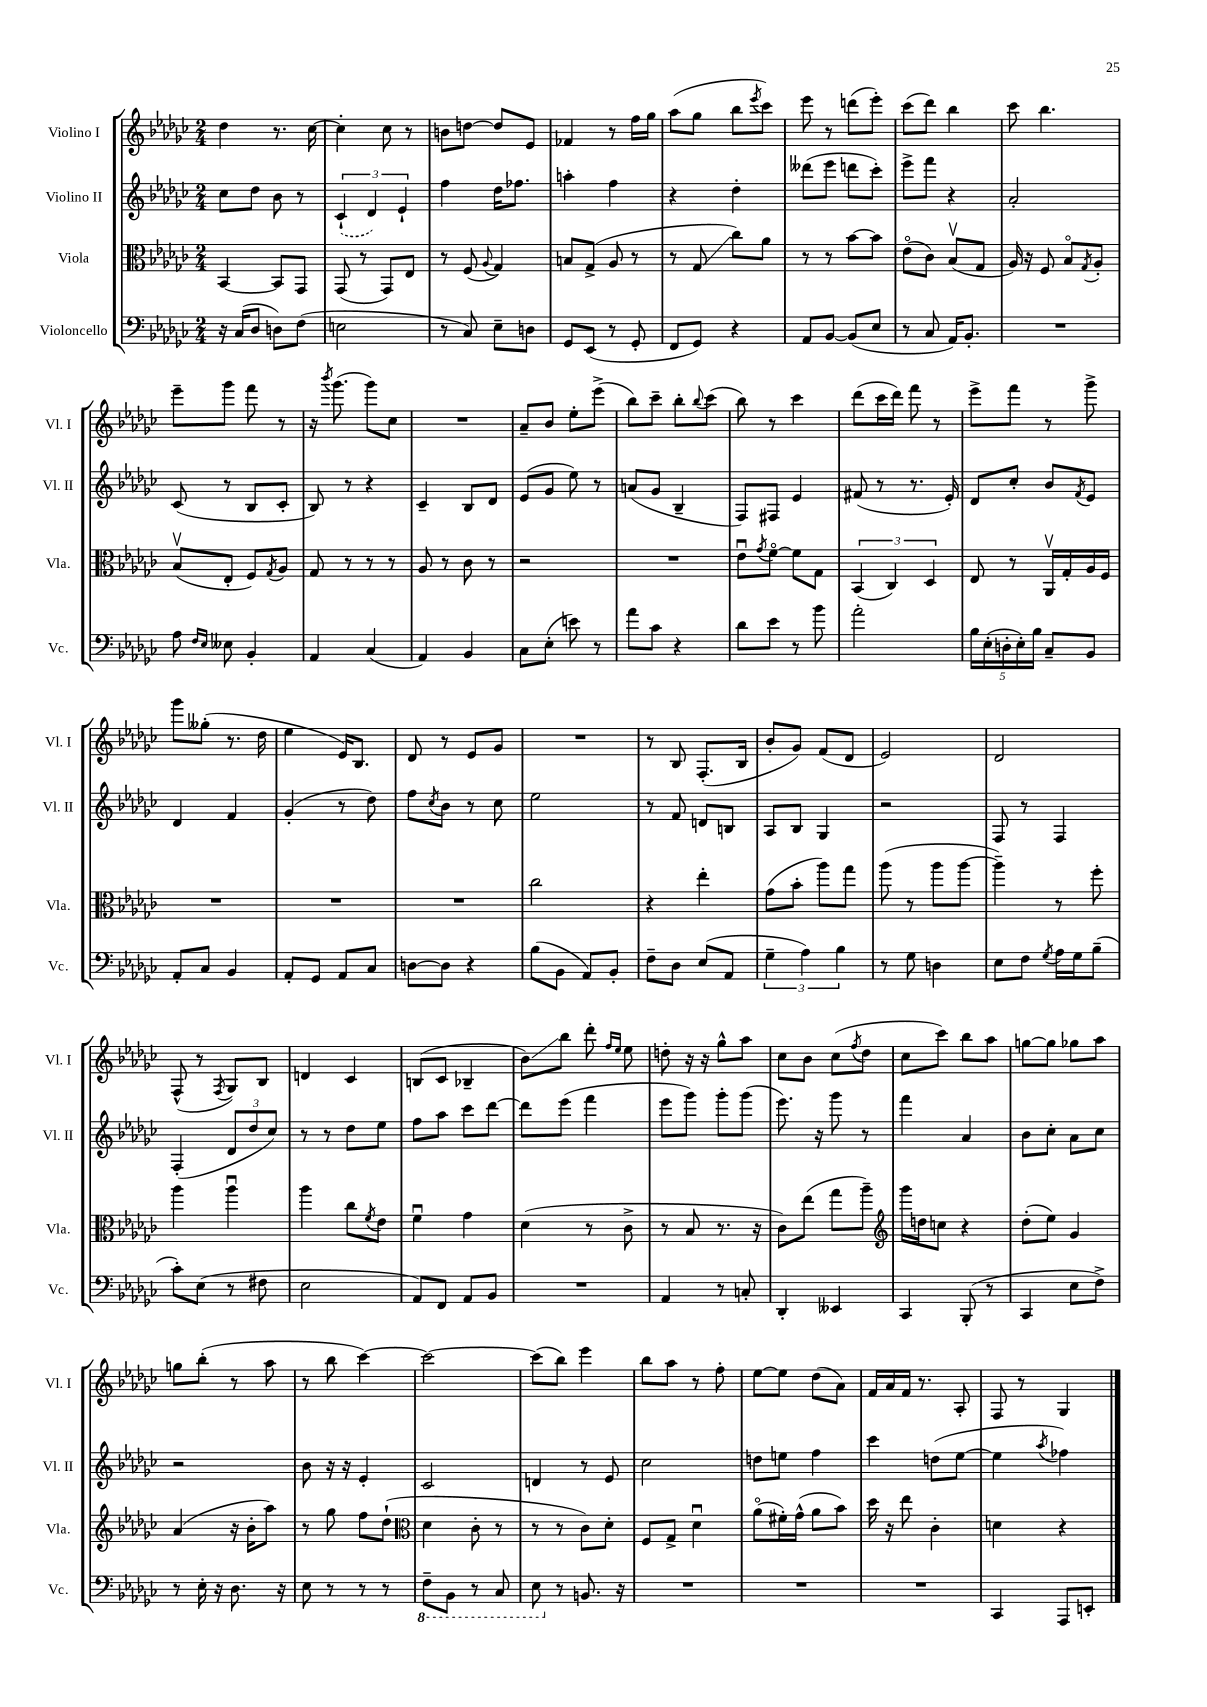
<<
\new StaffGroup <<
\new Staff = "s0" \with { instrumentName = "Violino I" shortInstrumentName = "Vl. I" } {
    \clef treble \key ges \major \numericTimeSignature \time 2/4
    des''4 r8. ces''16~ |
    ces''4-. ces''8 r8 |
    b'8 d''8~ d''8 ees'8 |
    fes'4 r8 f''16 ges''16 |
    aes''8( ges''8 bes''8 \acciaccatura { ees'''8 } ces'''8) |
    ees'''8 r8 d'''8( ees'''8-.) |
    ces'''8( des'''8) bes''4 |
    ces'''8 bes''4. |
    ees'''8-- ges'''8 f'''8 r8 |
    r16 \acciaccatura { bes'''8 } ges'''8.( ges'''8) ces''8 |
    R2 |
    aes'8-- bes'8 ees''8-. ees'''8->( |
    bes''8) ces'''8-- bes''8-. \appoggiatura { bes''8 } ces'''8( |
    bes''8) r8 ces'''4 |
    des'''8( ces'''16 des'''16) f'''8 r8 |
    ees'''8-> f'''8 r8 ges'''8-> |
    ges'''8 geses''8-.( r8. des''16 |
    ees''4 ees'16) bes8. |
    des'8 r8 ees'8 ges'8 |
    R2 |
    r8 bes8 f8.-.( bes16 |
    bes'8-. ges'8) f'8( des'8 |
    ees'2) |
    des'2 |
    f8-^( r8 \acciaccatura { f8 } ges8) bes8 |
    d'4 ces'4 |
    b8( ces'8 bes4-- |
    bes'8\glissando) bes''8 des'''8-. \grace { f''16 ees''16 } ees''8 |
    d''8-. r16 r16 ges''8-^ aes''8 |
    ces''8 bes'8 ces''8( \acciaccatura { f''8 } des''8 |
    ces''8 ces'''8) bes''8 aes''8 |
    g''8~ g''8 ges''8 aes''8 |
    g''8 bes''8-.( r8 aes''8 |
    r8 bes''8 ces'''4~) |
    ces'''2~ |
    ces'''8( bes''8) ees'''4 |
    bes''8 aes''8 r8 f''8-. |
    ees''8~ ees''8 des''8( aes'8) |
    f'16 aes'16 f'16 r8. aes8-. |
    f8 r8 ges4 \bar "|." |
}
\new Staff = "s1" \with { instrumentName = "Violino II" shortInstrumentName = "Vl. II" } {
    \clef treble \key ges \major \numericTimeSignature \time 2/4
    ces''8 des''8 bes'8 r8 |
    \tuplet 3/2 { \once \slurDashed ces'4-!( des'4) ees'4-! } |
    f''4 des''16 fes''8. |
    a''4-. f''4 |
    r4 des''4-. |
    deses'''8( ees'''8 d'''8 ces'''8-.) |
    ees'''8-> f'''8 r4 |
    aes'2-. |
    ces'8( r8 bes8 ces'8-. |
    bes8) r8 r4 |
    ces'4-- bes8 des'8 |
    ees'8( ges'8 ees''8) r8 |
    a'8( ges'8 bes4-- |
    f8) fis8 ees'4 |
    fis'8( r8 r8. ees'16-.) |
    des'8 ces''8-. bes'8 \acciaccatura { f'8 } ees'8 |
    des'4 f'4 |
    ges'4-.( r8 des''8) |
    f''8 \acciaccatura { ces''8 } bes'8 r8 ces''8 |
    ees''2 |
    r8 f'8 d'8 b8 |
    aes8 bes8 ges4 |
    r2 |
    f8 r8 f4 |
    f4-.( \tuplet 3/2 { des'8 des''8 ces''8) } |
    r8 r8 des''8 ees''8 |
    f''8 aes''8 ces'''8 des'''8~ |
    des'''8 ees'''8( f'''4 |
    ees'''8 ges'''8) ges'''8-. ges'''8( |
    ees'''8.) r16 ges'''8 r8 |
    f'''4 aes'4 |
    bes'8 ces''8-. aes'8 ces''8 |
    r2 |
    bes'8 r16 r16 ees'4-. |
    ces'2 |
    d'4 r8 ees'8 |
    ces''2 |
    d''8 e''8 f''4 |
    ces'''4 d''8( ees''8~ |
    ees''4 \acciaccatura { aes''8 } fes''4) \bar "|." |
}
\new Staff = "s2" \with { instrumentName = "Viola" shortInstrumentName = "Vla." } {
    \clef alto \key ges \major \numericTimeSignature \time 2/4
    bes,4~ bes,8 ges,8 |
    ges,8( r8 ges,8) ees8 |
    r8 f8( \appoggiatura { aes8 } ges4) |
    b8 ges8->( aes8 r8 |
    r8 ges8\glissando ces''8) aes'8 |
    r8 r8 bes'8~ bes'8 |
    ees'8\flageolet( ces'8) bes8\upbow( ges8 |
    aes16) r16 f8 bes8\flageolet \acciaccatura { ges8 } aes8-. |
    bes8\upbow( ees8-. f8) \acciaccatura { ges8 } aes8 |
    ges8 r8 r8 r8 |
    aes8 r8 ces'8 r8 |
    r2 |
    R2 |
    ees'8\downbow \acciaccatura { ges'8 } f'8~\flageolet f'8 ges8 |
    \tuplet 3/2 { bes,4( ces4) des4 } |
    ees8 r8 aes,16\upbow ges16-. aes16 f16 |
    R2 |
    R2 |
    R2 |
    ces''2 |
    r4 ees''4-. |
    ges'8( bes'8-. aes''8) ges''8 |
    aes''8( r8 aes''8 aes''8~ |
    aes''4--) r8 f''8-. |
    aes''4 aes''4\downbow |
    aes''4 ces''8 \acciaccatura { f'8 } ees'8 |
    f'4\downbow ges'4 |
    des'4( r8 ces'8-> |
    r8 bes8 r8. r16 |
    ces'8) ees''8( ges''8 aes''8--) |
    \clef treble ges'''16 d''16 c''8 r4 |
    des''8-.( ees''8) ges'4 |
    aes'4( r16 bes'16-. aes''8) |
    r8 ges''8 f''8 des''8-!( |
    \clef alto des'4 ces'8-. r8 |
    r8 r8 ces'8) des'8-. |
    f8 ges8-> des'4\downbow |
    aes'8\flageolet( fis'16-.) ges'16-^( aes'8 bes'8) |
    des''16 r16 ees''8 ces'4-. |
    d'4 r4 \bar "|." |
}
\new Staff = "s3" \with { instrumentName = "Violoncello" shortInstrumentName = "Vc." } {
    \clef bass \key ges \major \numericTimeSignature \time 2/4
    r16 ces16( des8 d8) f8( |
    e2 |
    r8 ces8) ees8-- d8 |
    ges,8 ees,8( r8 ges,8-. |
    f,8 ges,8) r4 |
    aes,8 bes,8~ bes,8( ees8 |
    r8 ces8 aes,16) bes,8.-. |
    R2 |
    aes8 \grace { f16 ees16 } eeses8 bes,4-. |
    aes,4 ces4( |
    aes,4) bes,4 |
    ces8 ees8-.( e'8) r8 |
    aes'8 ces'8 r4 |
    des'8 ees'8 r8 bes'8 |
    aes'2-. |
    \tuplet 5/4 { bes16 ees16-.( d16-. ees16-.) bes16 } ces8-- bes,8 |
    aes,8-. ces8 bes,4 |
    aes,8-. ges,8 aes,8 ces8 |
    d8~ d8 r4 |
    bes8( bes,8 aes,8) bes,8-. |
    f8-- des8 ees8( aes,8 |
    \tuplet 3/2 { ges4-- aes4) bes4 } |
    r8 ges8 d4 |
    ees8 f8 \acciaccatura { ges8 } aes16 ges16 bes8--( |
    ces'8-.) ees8( r8 fis8 |
    ees2 |
    aes,8) f,8 aes,8 bes,8 |
    R2 |
    aes,4 r8 c8-. |
    des,4-. eeses,4 |
    ces,4 bes,,8-.( r8 |
    ces,4 ees8 f8->) |
    r8 ees16-. r16 des8. r16 |
    ees8 r8 r8 r8 |
    \ottava #-1 f,8-- bes,,8 r8 ces,8 |
    ees,8 \ottava #0 r8 b,8. r16 |
    R2 |
    R2 |
    R2 |
    ces,4 aes,,8 e,8-. \bar "|." |
}
>>
>>
\layout { \context { \Score \remove "Bar_number_engraver" } }
